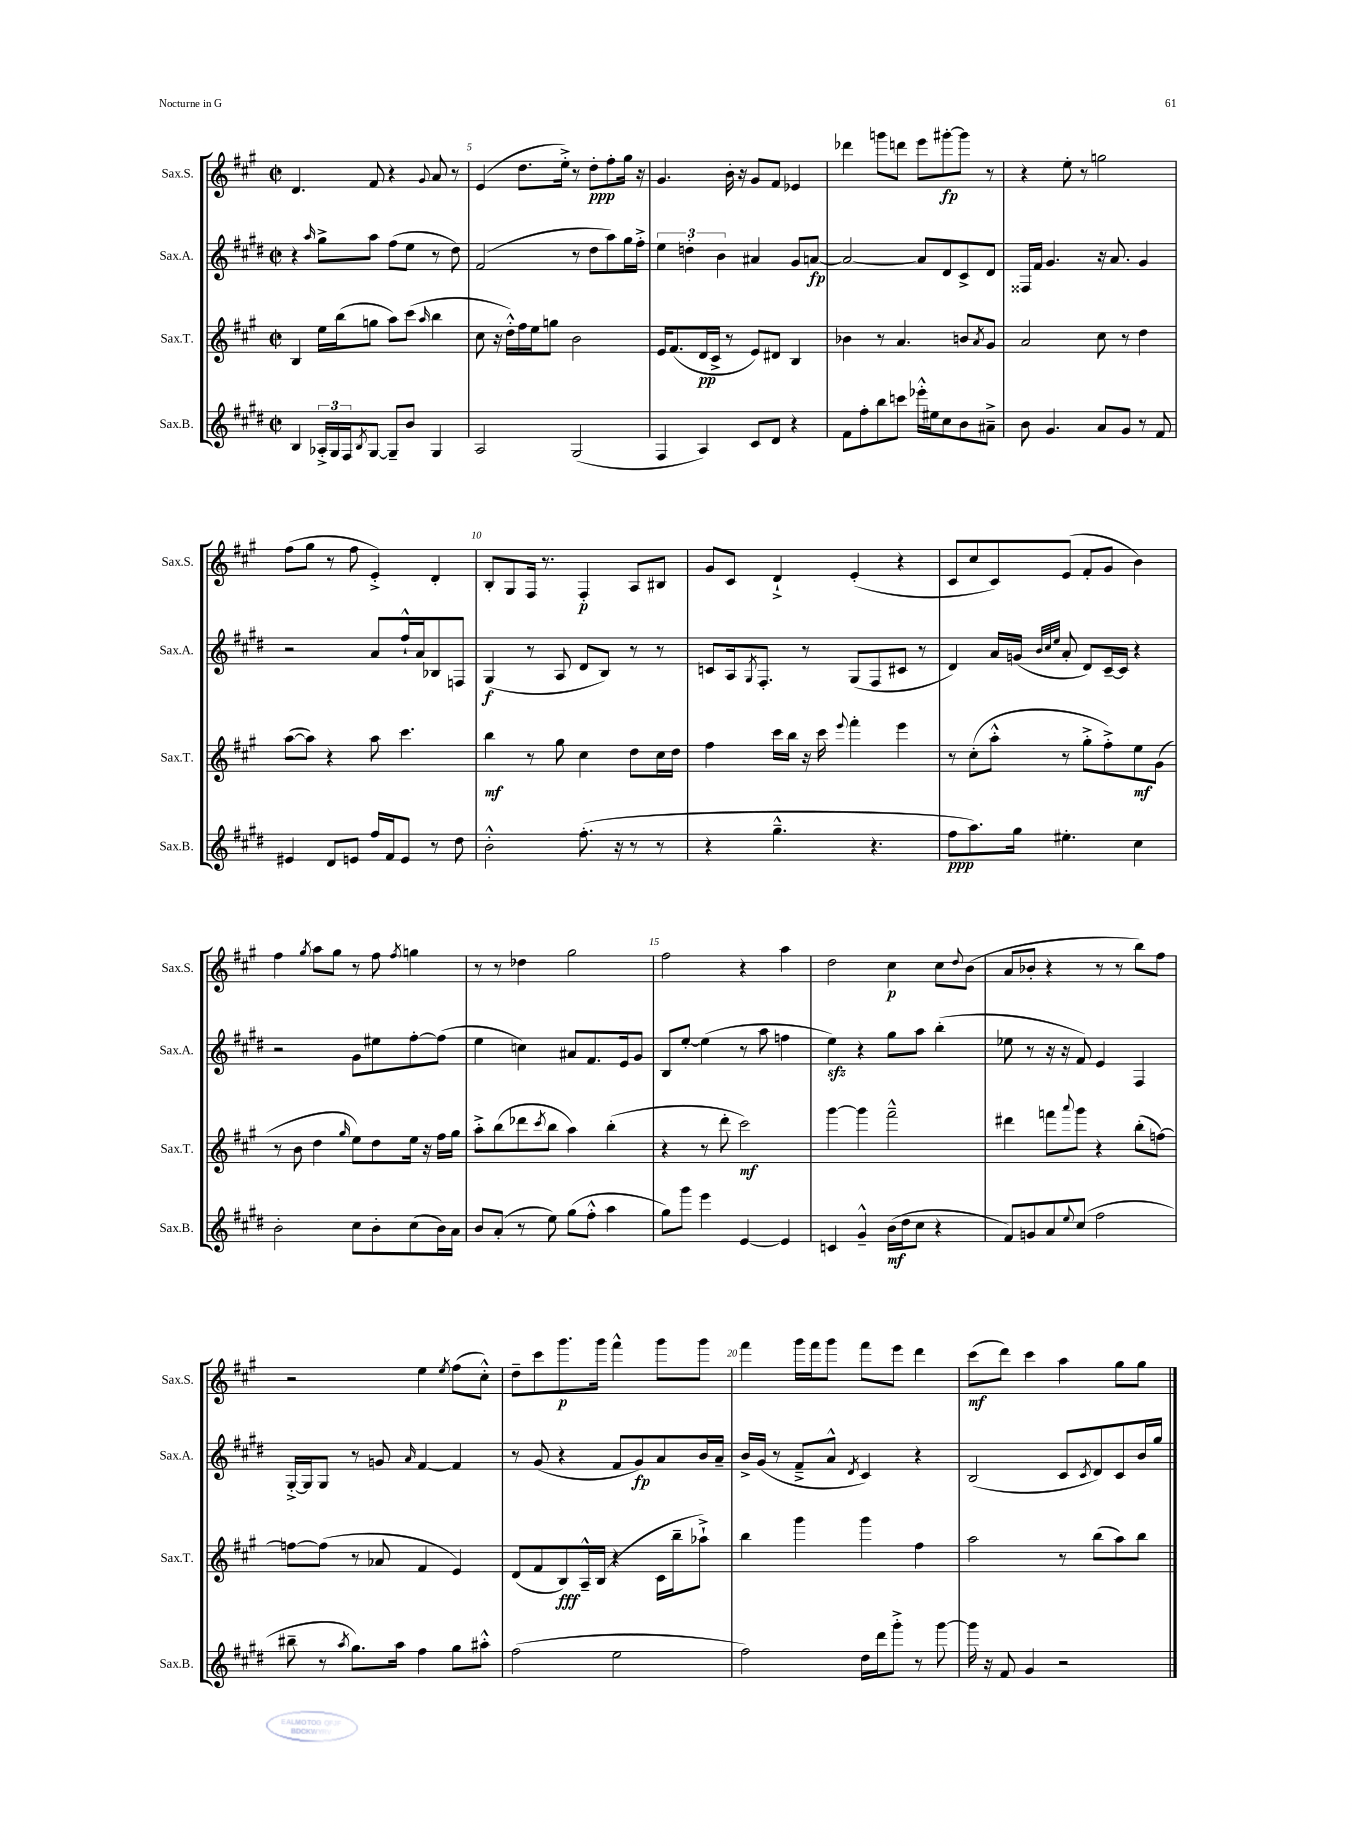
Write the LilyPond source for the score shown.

<<
\new StaffGroup <<
\new Staff = "s0" \with { instrumentName = "Sax.S." shortInstrumentName = "Sax.S." } {
    \clef treble \key a \major \defaultTimeSignature \time 2/2
    d'4. fis'8 r4 \appoggiatura { gis'8 } a'8 r8 |
    e'4( d''8. e''16-.->) r8 d''8-.\ppp fis''8-. gis''16 r16 |
    gis'4. b'16-. r16 gis'8 fis'8 ees'4 |
    des'''4 g'''8 d'''8 e'''8 gis'''8~-.\fp gis'''8 r8 |
    r4 e''8-. r8 g''2 |
    fis''8( gis''8 r8 fis''8 e'4-.->) d'4-. |
    b8-. gis8 fis16 r8. fis4-.\p a8 bis8 |
    gis'8 cis'8 d'4-!-> e'4-.( r4 |
    cis'8 cis''8 cis'8) e'8( fis'8-. gis'8 b'4) |
    fis''4 \acciaccatura { gis''8 } a''8 gis''8 r8 fis''8 \acciaccatura { fis''8 } g''4 |
    r8 r8 des''4 gis''2 |
    fis''2 r4 a''4 |
    d''2 cis''4\p cis''8 \appoggiatura { d''8 } b'8( |
    a'8 bes'8-. r4 r8 r8 b''8) fis''8 |
    r2 e''4 \acciaccatura { e''8 } fis''8( cis''8-.-^) |
    d''8-- cis'''8 gis'''8.\p gis'''16 fis'''4-^ gis'''8 gis'''8 |
    fis'''4 gis'''16 fis'''16 gis'''8 fis'''8 e'''8 d'''4 |
    cis'''8\mf( d'''8) cis'''4 a''4 gis''8 gis''8 \bar "|." |
}
\new Staff = "s1" \with { instrumentName = "Sax.A." shortInstrumentName = "Sax.A." } {
    \clef treble \key e \major \defaultTimeSignature \time 2/2
    r4 \grace { a''16 } gis''8-> a''8 fis''8( e''8 r8 dis''8) |
    fis'2( r8 dis''8 a''8) gis''16 fis''16-.-> |
    \tuplet 3/2 { e''4 d''4-. b'4 } ais'4 gis'8 a'8~\fp |
    a'2~ a'8 dis'8 cis'8-> dis'8 |
    fisis16 fis'16 gis'4. r16 a'8. gis'4 |
    r2 a'8 fis''16-!-^ a'16 bes8 f8 |
    gis4\f( r8 a8 dis'8 b8) r8 r8 |
    c'8 a16 \acciaccatura { gis8 } fis8.-. r8 gis8( fis8 cis'8 r8 |
    dis'4) a'16 g'16( \grace { b'32 cis''32 e''32 } a'8-. dis'8) cis'16~-- cis'16 r4 |
    r2 gis'8 eis''8 fis''8~-. fis''8( |
    e''4 c''4) ais'8 fis'8. e'16 gis'8 |
    b8 e''8~-. e''4( r8 a''8 f''4 |
    e''4\sfz) r4 gis''8 a''8 b''4-.( |
    ees''8 r8 r16 r16 fis'8) e'4 fis4 |
    gis16~-.-> gis16 gis8 r8 g'8 \grace { a'16 } fis'4~ fis'4 |
    r8 gis'8( r4 fis'8 gis'8\fp) a'8 b'16 a'16-- |
    b'16-> gis'16( r8 fis'8---> a'8-^ \acciaccatura { dis'8 } cis'4) r4 |
    b2( cis'8 \acciaccatura { cis'8 } dis'8) cis'8 b'16 gis''16 \bar "|." |
}
\new Staff = "s2" \with { instrumentName = "Sax.T." shortInstrumentName = "Sax.T." } {
    \clef treble \key a \major \defaultTimeSignature \time 2/2
    b4 e''16 b''16( g''8 a''8) cis'''8( \grace { a''16 } b''4 |
    cis''8 r16 d''16-.-^) fis''16 e''16 g''8 b'2 |
    e'16 fis'8.( d'16\pp cis'16-> r8 e'8) dis'8 b4 |
    bes'4 r8 a'4. b'8 \acciaccatura { a'8 } gis'8 |
    a'2 cis''8 r8 d''4 |
    a''8~( a''8) r4 a''8 cis'''4. |
    b''4\mf r8 gis''8 cis''4 d''8 cis''16 d''16 |
    fis''4 cis'''16 b''16 r16 cis'''16 \appoggiatura { e'''8 } fis'''4-. e'''4 |
    r8 cis''8-.( a''8-.-^ r8 gis''8-.-> fis''8-.->) e''8\mf gis'8( |
    r8 b'8 d''4 \grace { gis''16 } e''8) d''8 e''16 r16 fis''16 gis''16 |
    a''8-.-> b''8( des'''8 \acciaccatura { cis'''8 } b''8 a''4) b''4-.( |
    r4 r8 d'''8-. cis'''2\mf) |
    gis'''4~ gis'''4 fis'''2---^ |
    dis'''4 f'''8 \appoggiatura { a'''8 } gis'''8 r4 b''8-.( f''8~) |
    f''8~ f''8( r8 aes'8 fis'4 e'4) |
    d'8( fis'8 b8\fff) a16---^ b16( r4 cis'16 b''16-- aes''8-!->) |
    b''4 gis'''4 gis'''4 fis''4 |
    a''2 r8 b''8( a''8) b''8 \bar "|." |
}
\new Staff = "s3" \with { instrumentName = "Sax.B." shortInstrumentName = "Sax.B." } {
    \clef treble \key e \major \defaultTimeSignature \time 2/2
    b4 \tuplet 3/2 { aes16-.-> gis16 fis16 } \acciaccatura { b8 } gis8~ gis8-- b'8 gis4 |
    a2 gis2( |
    fis4 a4) cis'8 dis'8 r4 |
    fis'8 fis''8-. b''8 c'''8 ees'''16-.-^ eis''16 cis''8 b'8 ais'8---> |
    b'8 gis'4. a'8 gis'8 r8 fis'8 |
    eis'4 dis'8 e'8 fis''16 fis'16 e'8 r8 dis''8 |
    b'2-.-^ fis''8.-.( r16 r8 r8 |
    r4 gis''4.---^ r4. |
    fis''8\ppp a''8.) gis''16 eis''4.-. cis''4 |
    b'2-. cis''8 b'8-. cis''8( b'16) a'16 |
    b'8 a'8-.( r8 e''8) gis''8( fis''8-.-^ a''4 |
    gis''8) gis'''8 e'''4 e'4~ e'4 |
    c'4 gis'4---^ b'16\mf( dis''16 cis''8 r4 |
    fis'8) g'8 a'8 \appoggiatura { e''8 } cis''8( fis''2 |
    bis''8-- r8 \acciaccatura { a''8 } gis''8.) a''16 fis''4 gis''8 ais''8-.-^ |
    fis''2( e''2 |
    fis''2) dis''16 dis'''16 gis'''8-.-> r8 gis'''8~ |
    gis'''16 r16 fis'8 gis'4 r2 \bar "|." |
}
>>
>>
\layout { \context { \Score currentBarNumber = #4 \override BarNumber.break-visibility = ##(#f #t #t) barNumberVisibility = #(every-nth-bar-number-visible 5) } }
